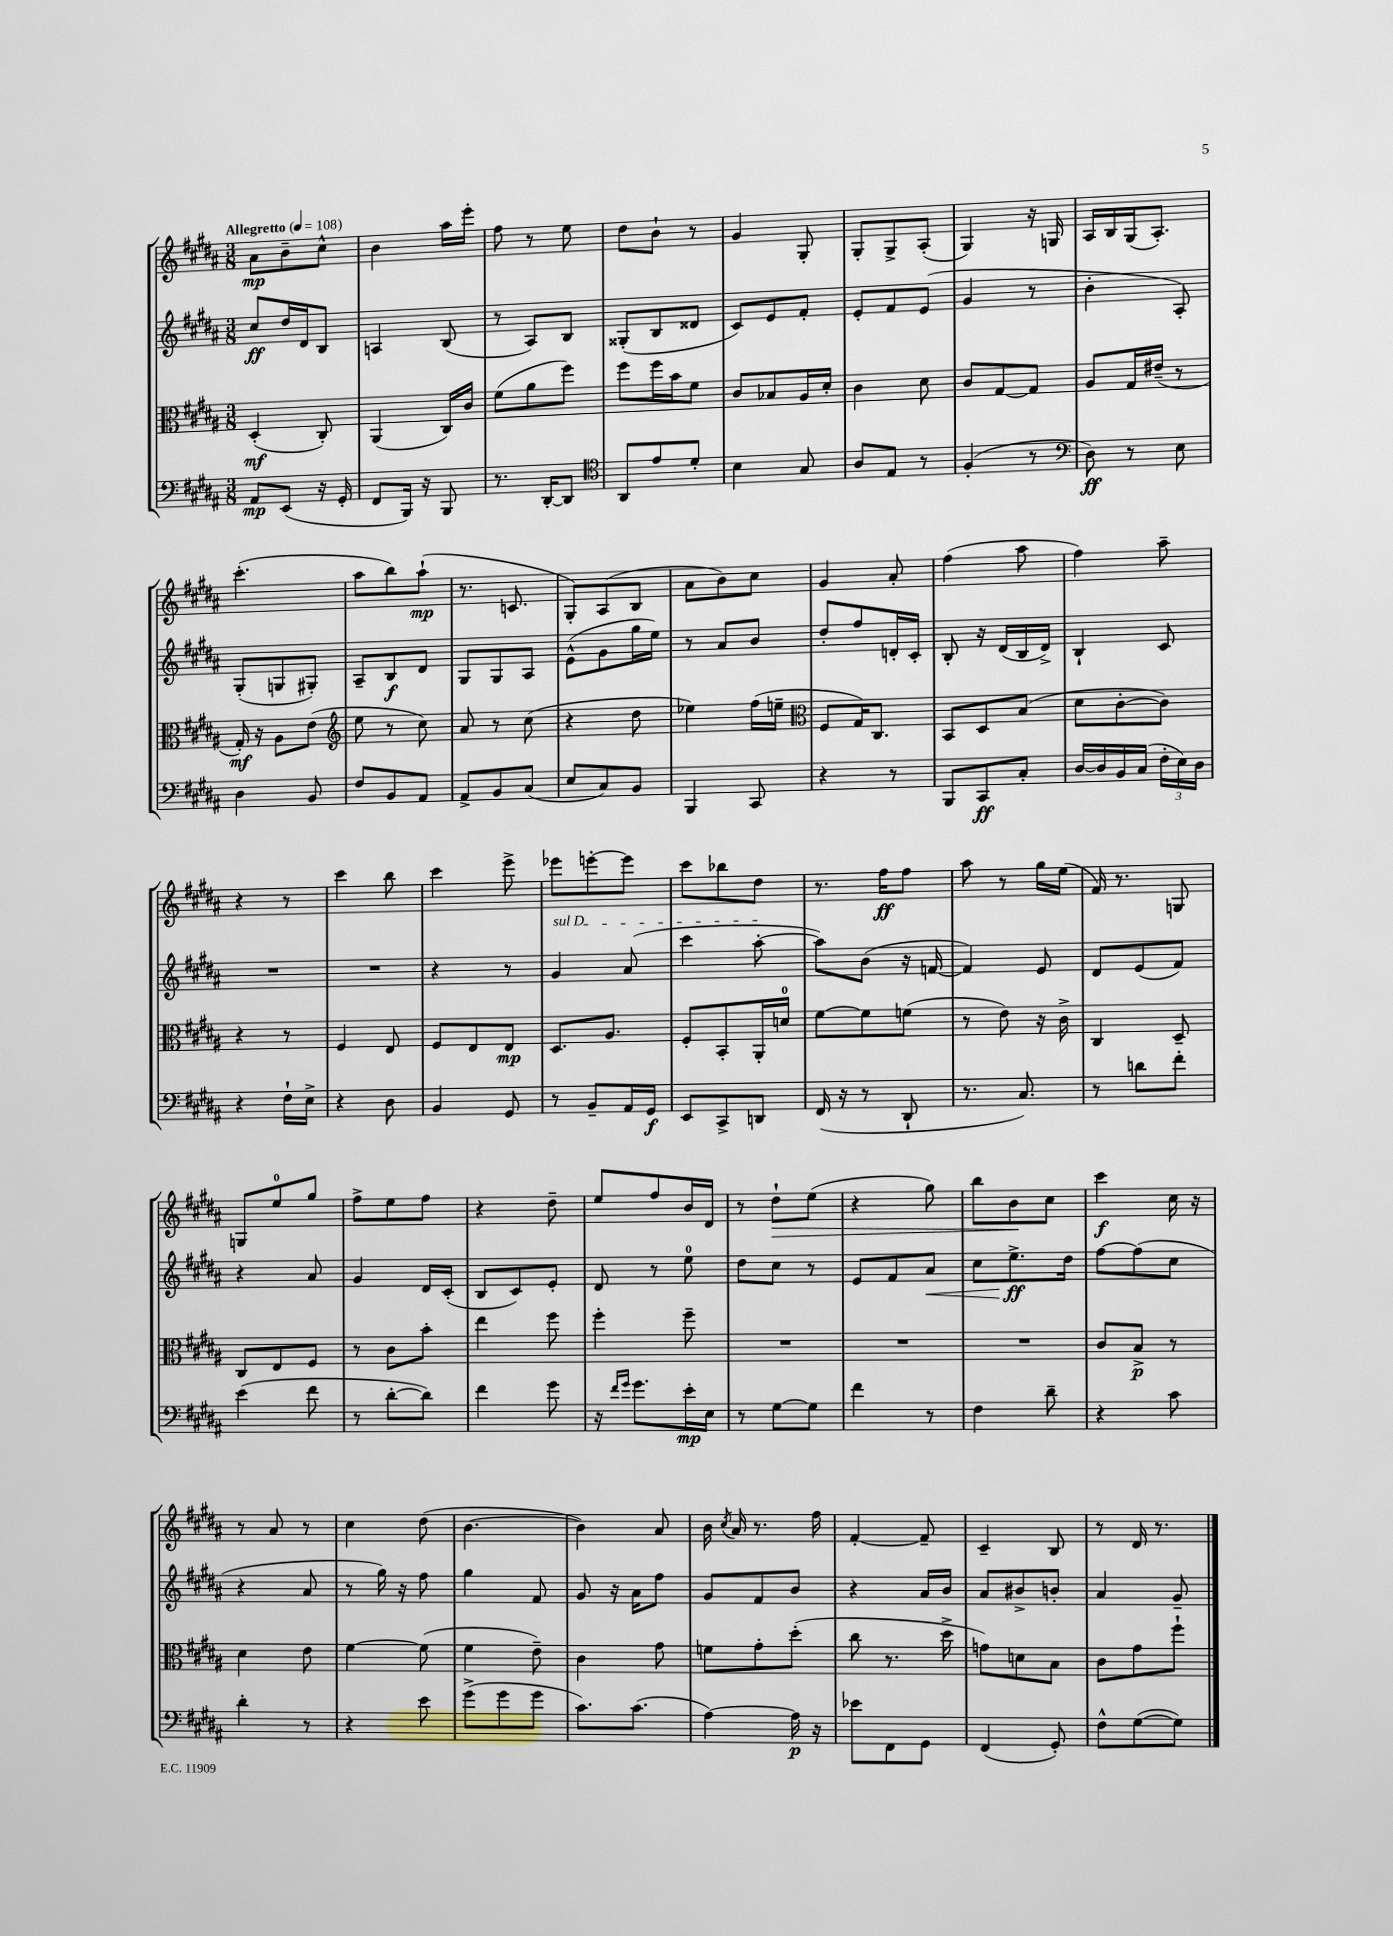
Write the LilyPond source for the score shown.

<<
\new StaffGroup <<
\new Staff = "s0" {
    \clef treble \key b \major \numericTimeSignature \time 3/8 \tempo "Allegretto" 4 = 108
    \autoBeamOff ais'8[\mp b'8-- cis''8]-^ |
    b'4 ais''16[ e'''16]-. |
    fis''8 r8 e''8 |
    dis''8[ b'8]-! r8 |
    gis'4 gis8-. |
    gis8[-. gis8-> ais8]-.( |
    gis4) r16 g16 |
    ais16[ b16 gis16( ais8.]-.) |
    cis'''4.-.( |
    ais''8[ b''8) ais''8]-!\mp( |
    r8. c'8. |
    gis8[-.) ais8( b8] |
    ais'8[ b'8) cis''8] |
    gis'4 ais'8-. |
    fis''4( ais''8 |
    fis''4) ais''8-- |
    r4 r8 |
    cis'''4 b''8 |
    cis'''4 e'''8-> |
    ees'''8[ e'''8~-. e'''8] |
    cis'''8[ bes''8 dis''8] |
    r8. fis''16[\ff fis''8] |
    ais''8 r8 gis''16[ e''16]( |
    fis'16) r8. g8 |
    g8[ e''8-0 gis''8] |
    fis''8[-> e''8 fis''8] |
    r4 dis''8-- |
    e''8[ fis''8 b'16 dis'16] |
    r8 dis''8[-!\> e''8]( |
    r4 gis''8) |
    b''8[ b'8\! cis''8] |
    cis'''4\f cis''16 r16 |
    r8 ais'8 r8 |
    cis''4 dis''8( |
    b'4.~ |
    b'4) ais'8 |
    b'16 \acciaccatura { cis''8 } ais'16 r8. fis''16 |
    fis'4~-. fis'8-- |
    cis'4-- b8 |
    r8 dis'16 r8. \bar "|." |
}
\new Staff = "s1" {
    \clef treble \key b \major \numericTimeSignature \time 3/8
    \autoBeamOff cis''8[\ff dis''16 dis'16 b8] |
    a4 b8( |
    r8 ais8[) b8] |
    gisis8[-.( b8 disis'8] |
    cis'8[) e'8 fis'8]-. |
    e'8[-. fis'8 e'8]( |
    gis'4 r8 |
    b'4-. ais8-.) |
    gis8[-.( g8 gis8]-.) |
    ais8[-- b8\f dis'8] |
    gis8[ gis8 ais8] |
    e'8[-^( gis'8 gis''16 e''16]) |
    r8 ais'8[ b'8] |
    dis''8[-. fis''8 d'16-. cis'16]-. |
    b8-. r16 dis'16[( b16 dis'16]->) |
    b4-! cis'8 |
    R4. |
    R4. |
    r4 r8 |
    \once \override TextSpanner.bound-details.left.text = \markup { \italic "sul D" } gis'4\startTextSpan ais'8( |
    cis'''4 ais''8~-.\stopTextSpan |
    ais''8[) b'8]( r16 f'16~ |
    f'4) e'8 |
    dis'8[ e'8( fis'8]) |
    r4 ais'8 |
    gis'4 dis'16[ cis'16]-.( |
    b8[ cis'8) e'8]-. |
    dis'8 r8 e''8-0 |
    dis''8[ cis''8] r8 |
    e'8[ fis'8 ais'8]\< |
    cis''8[ e''8.->\ff\! dis''16] |
    fis''8[~ fis''8( cis''8] |
    r4 ais'8 |
    r8 gis''16) r16 fis''8 |
    gis''4 fis'8 |
    gis'8 r16 ais'16[ fis''8] |
    gis'8[ fis'8 b'8] |
    r4 ais'16[ b'16] |
    ais'8[ bis'8-> b'8]-. |
    ais'4 gis'8-- \bar "|." |
}
\new Staff = "s2" {
    \clef alto \key b \major \numericTimeSignature \time 3/8
    \autoBeamOff dis4-.\mf( cis8-.) |
    ais,4( cis16[) cis'16] |
    fis'8[( ais'8 fis''8]) |
    fis''8[ fis''16 b'16 fis'8] |
    cis'8[ bes8 ais16 dis'16]-. |
    cis'4 dis'8 |
    cis'8[ gis8~ gis8] |
    ais8[ gis16 eis'16]--( r8 |
    gis16-.\mf) r16 ais8[ e'8]( |
    \clef treble e''8 r8 cis''8) |
    ais'8 r8 cis''8( |
    r4 dis''8 |
    ees''4) fis''16[( e''16]-- |
    \clef alto fis8[ gis16) cis8.] |
    b,8[ dis8 b8]( |
    dis'8[ cis'8~-. cis'8]) |
    r4 r8 |
    fis4 e8 |
    fis8[ e8 e8]\mp |
    dis8.[ ais8.] |
    fis8[-. b,8-. ais,16-. d'16]-0 |
    fis'8[~ fis'8 f'8]( |
    r8 e'8) r16 cis'16-> |
    cis4 dis8-- |
    cis8[ e8 fis8] |
    r8 cis'8[ b'8]-. |
    e''4 fis''8 |
    fis''4-. fis''8-- |
    R4. |
    R4. |
    R4. |
    cis'8[ b8]->\p r8 |
    dis'4 e'8 |
    fis'4~ fis'8( |
    fis'4 e'8--) |
    cis'4 gis'8 |
    f'8[ gis'8-. dis''8]-.( |
    cis''8 r8. dis''16-> |
    g'8[) d'8 b8] |
    cis'8[ gis'8 fis''8]-! \bar "|." |
}
\new Staff = "s3" {
    \clef bass \key b \major \numericTimeSignature \time 3/8
    \autoBeamOff ais,8[\mp e,8]( r16 gis,16-. |
    fis,8[ b,,16]) r16 b,,8 |
    r8. dis,16[~-. dis,8] |
    \clef tenor ais,8[ e'8 dis'8]-. |
    b4 gis8 |
    ais8[ e8] r8 |
    fis4-.( r8 |
    \clef bass dis8\ff) r8 e8 |
    dis4 b,8 |
    fis8[ b,8 ais,8] |
    ais,8[-> b,8 cis8]( |
    e8[ cis8) b,8] |
    b,,4 cis,8 |
    r4 r8 |
    b,,8[ cis,8\ff cis8]-. |
    dis16[~ dis16 b,16 cis16]( \tuplet 3/2 { fis16[-. e16) dis16] } |
    r4 fis16[-! e16]-> |
    r4 dis8 |
    b,4 gis,8 |
    r8 b,8[-- ais,16 gis,16]\f |
    e,8[ cis,8-> d,8] |
    fis,16( r16 r8 dis,8-! |
    r8. cis8.) |
    r8 d'8[ fis'8]-. |
    e'4( fis'8 |
    r8 dis'8[~-. dis'8]) |
    fis'4 gis'8 |
    r16 \grace { fis'16[ gis'16] } gis'8.[ e'16-.\mp e16] |
    r8 gis8[~ gis8] |
    fis'4 r8 |
    fis4 dis'8-- |
    r4 cis'8 |
    dis'4-. r8 |
    r4 e'8 |
    gis'8[->( gis'8 gis'8] |
    cis'8.[) cis'8.]( |
    ais4~) ais16\p r16 |
    ees'8[ fis,8 gis,8] |
    fis,4( gis,8-.) |
    fis8[-^ gis8~( gis8]) \bar "|." |
}
>>
>>
\layout { \context { \Score \remove "Bar_number_engraver" } }
